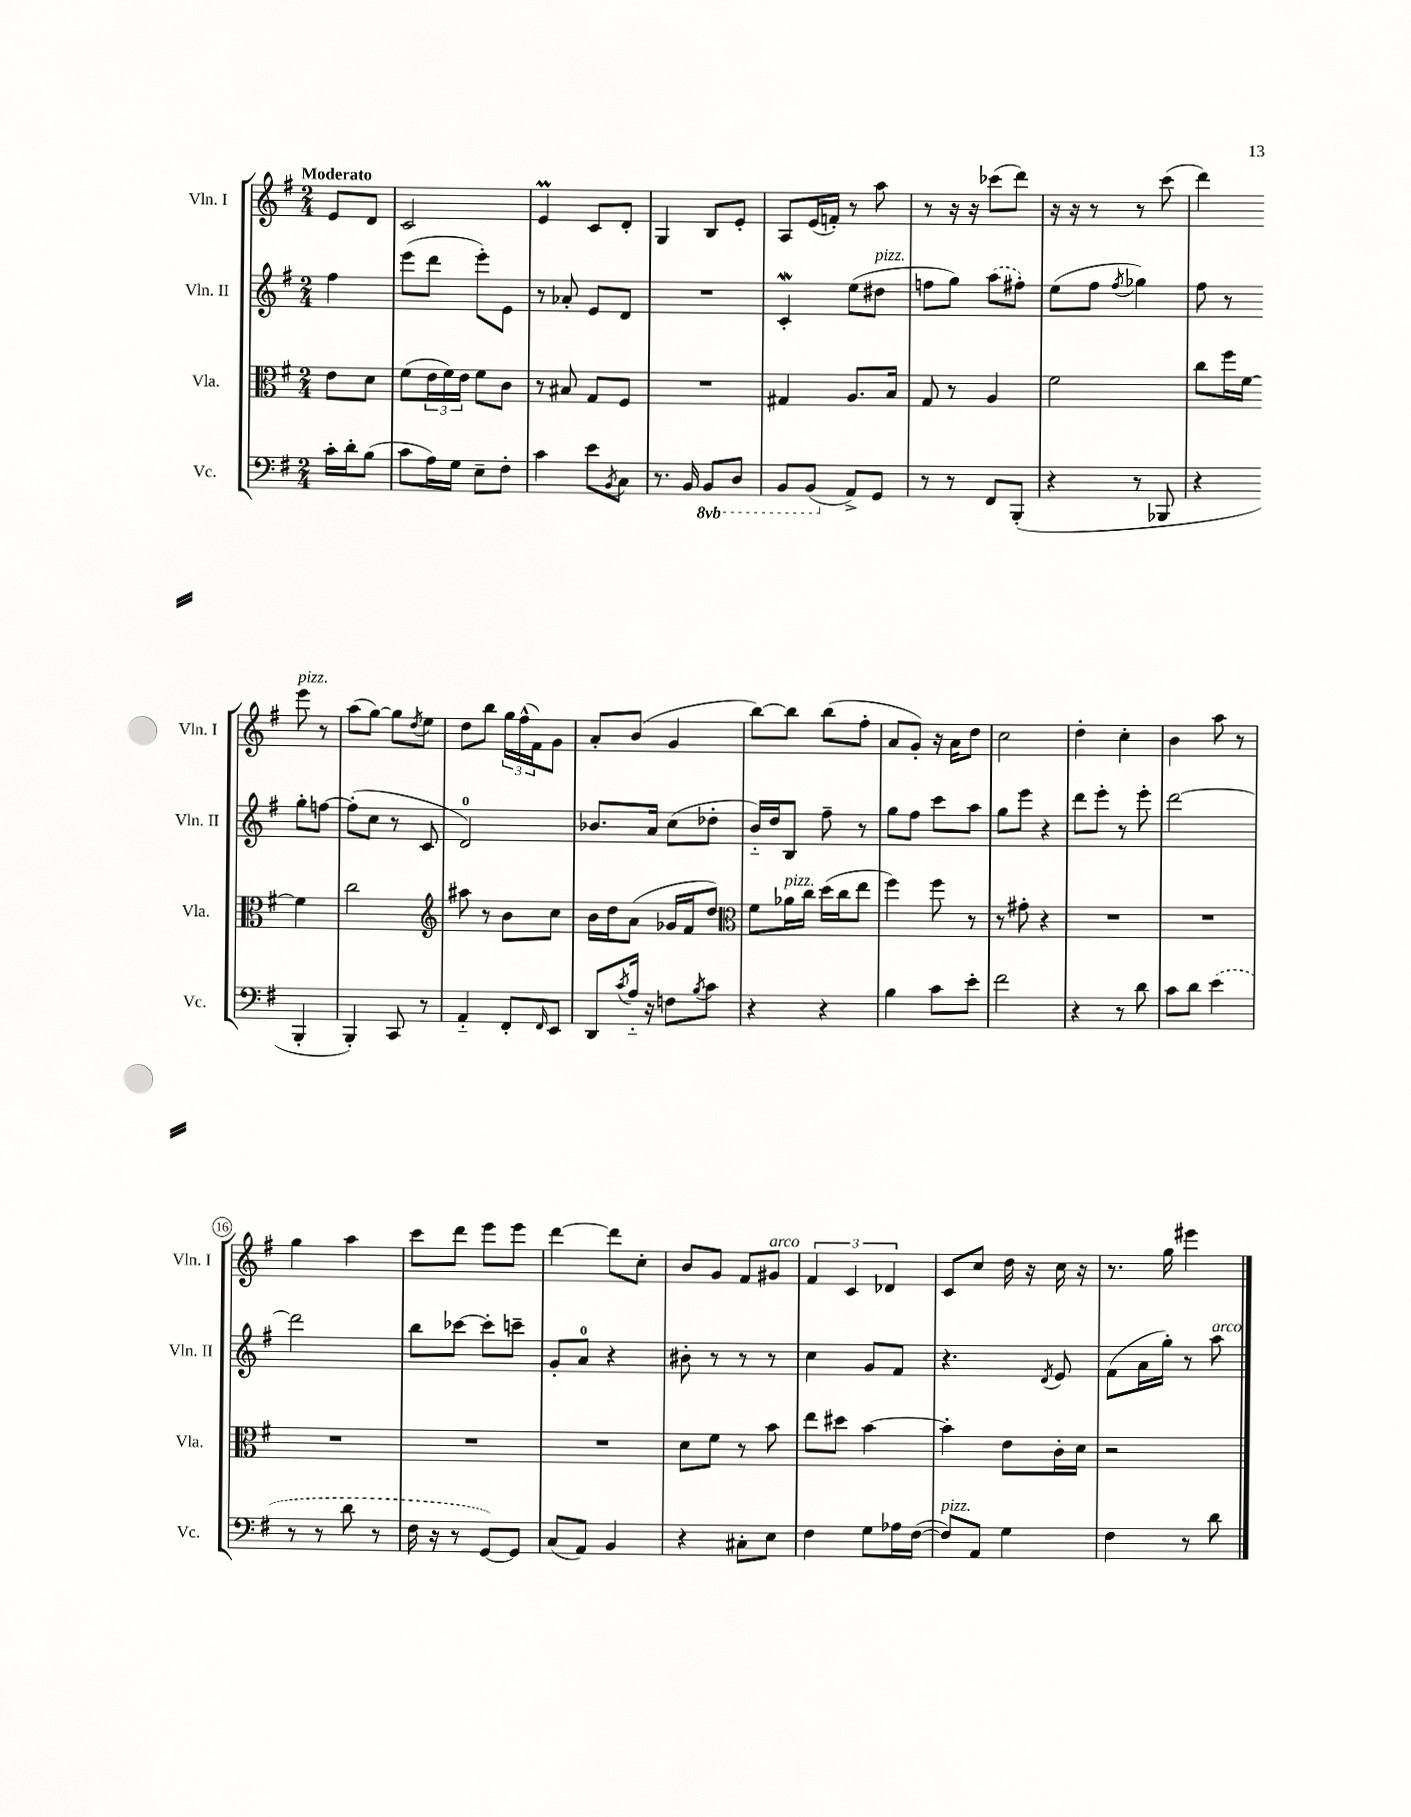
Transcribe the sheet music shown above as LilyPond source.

<<
\new StaffGroup <<
\new Staff = "s0" \with { instrumentName = "Vln. I" shortInstrumentName = "Vln. I" } {
    \clef treble \key g \major \numericTimeSignature \time 2/4 \partial 4 \tempo "Moderato"
    e'8 d'8 |
    c'2 |
    e'4\prall c'8 d'8-. |
    g4 b8 e'8-. |
    a8 e'16( f'16-.) r8 a''8 |
    r8 r16 r16 ces'''8( d'''8) |
    r16 r16 r8 r8 c'''8( |
    d'''4) e'''8^\markup { \italic "pizz." } r8 |
    a''8( g''8~) g''8 \acciaccatura { d''8 } e''8 |
    d''8 b''8 \tuplet 3/2 { g''16 fis''16-^( fis'16) } g'8 |
    a'8-. b'8( g'4 |
    b''8~) b''8 b''8( fis''8-. |
    a'8 g'8-.) r16 a'16 d''8 |
    c''2 |
    d''4-. c''4-. |
    b'4 a''8 r8 |
    g''4 a''4 |
    c'''8 d'''8 e'''8 e'''8 |
    d'''4~ d'''8 c''8-. |
    b'8 g'8 fis'8 gis'8^\markup { \italic "arco" } |
    \tuplet 3/2 { fis'4 c'4 des'4 } |
    c'8 c''8 d''16 r16 c''16 r16 |
    r8. g''16 eis'''4 \bar "|." |
}
\new Staff = "s1" \with { instrumentName = "Vln. II" shortInstrumentName = "Vln. II" } {
    \clef treble \key g \major \numericTimeSignature \time 2/4 \partial 4
    fis''4 |
    e'''8( d'''8 e'''8-.) e'8 |
    r8 aes'8-. e'8 d'8 |
    R2 |
    c'4-.\mordent e''8( dis''8^\markup { \italic "pizz." } |
    f''8 g''8) \once \slurDashed a''8( fis''8-.) |
    e''8( fis''8 \acciaccatura { fis''8 } ges''4) |
    fis''8 r8 g''8-. f''8~ |
    f''8-.( c''8 r8 c'8 |
    d'2-0) |
    bes'8. a'16 c''8( des''8-. |
    b'16-_) d''16 b8 fis''8-- r8 |
    g''8 fis''8 c'''8 a''8 |
    g''8 e'''8 r4 |
    d'''8 e'''8-. r8 e'''8-. |
    d'''2~ |
    d'''2 |
    b''8 ces'''8~ ces'''8-. c'''8-- |
    g'8-. a'8-0 r4 |
    bis'8-. r8 r8 r8 |
    c''4 g'8 fis'8 |
    r4. \acciaccatura { d'8 } e'8 |
    fis'8( a'16 g''16-.) r8 a''8^\markup { \italic "arco" } \bar "|." |
}
\new Staff = "s2" \with { instrumentName = "Vla." shortInstrumentName = "Vla." } {
    \clef alto \key g \major \numericTimeSignature \time 2/4 \partial 4
    e'8 d'8 |
    fis'8( \tuplet 3/2 { e'16 fis'16) e'16 } fis'8 c'8 |
    r8 bis8 g8 fis8 |
    R2 |
    gis4 a8. b16 |
    g8 r8 a4 |
    fis'2 |
    c''8 fis''16 fis'16~ fis'4 |
    c''2 |
    \clef treble ais''8 r8 b'8 c''8 |
    b'16 d''16 a'8( ges'16 fis'16 d''8) |
    \clef alto fis'8 aes'16^\markup { \italic "pizz." } c''16 d''16( c''16 e''8 |
    fis''4) fis''8 r8 |
    r8 gis'8-. r4 |
    R2 |
    R2 |
    R2 |
    R2 |
    R2 |
    d'8 fis'8 r8 b'8 |
    e''8 dis''8 b'4~ |
    b'4-. e'8 c'16-. d'16 |
    r2 \bar "|." |
}
\new Staff = "s3" \with { instrumentName = "Vc." shortInstrumentName = "Vc." } {
    \clef bass \key g \major \numericTimeSignature \time 2/4 \set Staff.ottavationMarkups = #ottavation-simple-ordinals \partial 4
    c'16-. d'16-. b8( |
    c'8 a16) g16 e8-- fis8-. |
    c'4 e'8 \acciaccatura { b,8 } c8 |
    r8. b,16 \ottava #-1 b,,8 d,8 |
    b,,8 b,,8( \ottava #0 a,8->) g,8 |
    r8 r8 fis,8 b,,8-.( |
    r4 r8 bes,,8 |
    r4 b,,4-. |
    b,,4-.) c,8 r8 |
    a,4-_ fis,8-. \grace { fis,16 } e,8 |
    d,8 \acciaccatura { c'8 } a16-_ r16 f8 \acciaccatura { b8 } c'8 |
    r4 r4 |
    b4 c'8 e'8-. |
    fis'2 |
    r4 r8 d'8 |
    c'8 d'8 \once \slurDashed e'4( |
    r8 r8 d'8 r8 |
    fis16 r16 r8 g,8~) g,8 |
    c8( a,8) b,4 |
    r4 cis8-. e8 |
    fis4 g8 aes16 fis16~( |
    fis8^\markup { \italic "pizz." }) a,8 g4 |
    fis4 r8 d'8 \bar "|." |
}
>>
>>
\layout { \context { \Score \override BarNumber.stencil = #(make-stencil-circler 0.1 0.3 ly:text-interface::print) } }
